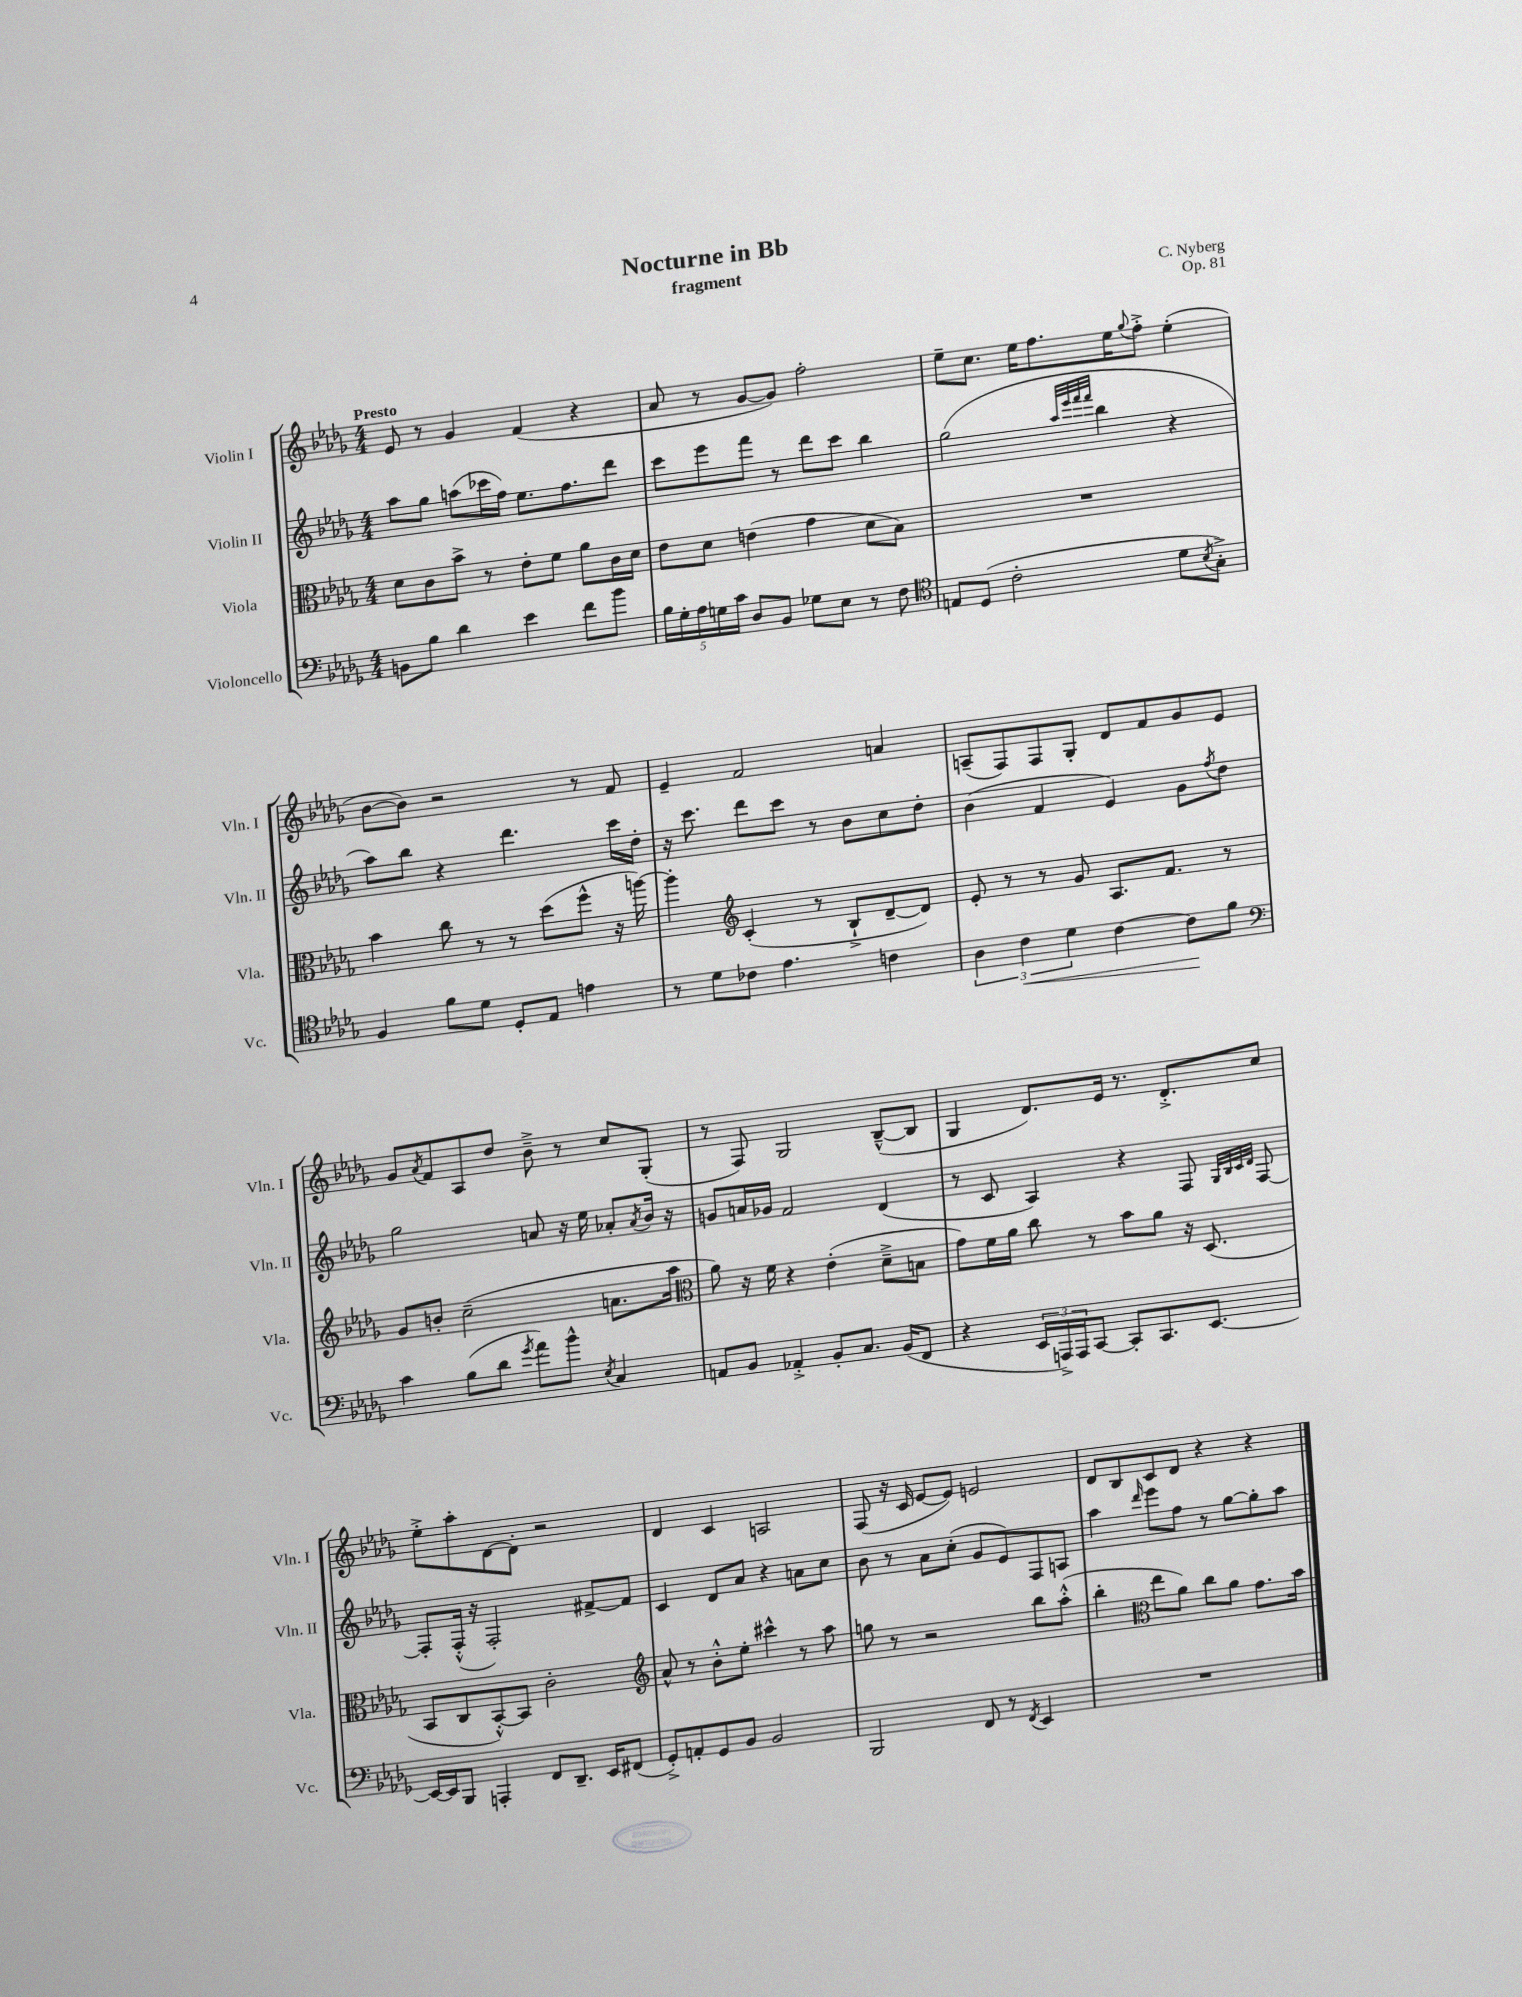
\header { title = "Nocturne in Bb" composer = "C. Nyberg" subtitle = "fragment" opus = "Op. 81" }
<<
\new StaffGroup <<
\new Staff = "s0" \with { instrumentName = "Violin I" shortInstrumentName = "Vln. I" } {
    \clef treble \key des \major \numericTimeSignature \time 4/4 \tempo "Presto"
    ees'8 r8 ges'4 f'4( r4 |
    aes'8 r8 ges'8~ ges'8) f''2-. |
    ees''8-- c''8. ees''16 f''8. ees''16 \appoggiatura { ges''8 } f''8-.-> ees''4-.( |
    bes'8~ bes'8) r2 r8 f'8 |
    ees'4-- f'2 a'4 |
    a8--( f8) f8 ges8-. des'8 f'8 ges'8 ees'8 |
    ges'8 \acciaccatura { aes'8 } f'8 aes8 des''8 bes'8---> r8 c''8 ges8-.( |
    r8 f8) ges2 bes8~---^( bes8 |
    ges4 des'8.) ees'16 r8. des'8.-.-> c''8 |
    ees''8-.-> aes''8-. des'8~ des'8-. r2 |
    des'4 c'4 a2 |
    f8( r16 c'16 ees'8~ ees'8) e'2 |
    des'8 bes8 c'8 des'8 r4 r4 \bar "|." |
}
\new Staff = "s1" \with { instrumentName = "Violin II" shortInstrumentName = "Vln. II" } {
    \clef treble \key des \major \numericTimeSignature \time 4/4
    aes''8 ges''8 a''8( ces'''16 f''16) ees''8. f''8. des'''8 |
    c'''8 ees'''8 f'''8 r8 des'''8 c'''8 bes''4 |
    ges''2( \grace { aes''32 ees'''32 f'''32 f'''32 } bes''4 r4 |
    aes''8) bes''8 r4 des'''4. c'''16 des''16-. |
    r16 c'''8. des'''8 c'''8 r8 bes'8 c''8 des''8-. |
    bes'4( f'4 ees'4) ges'8 \acciaccatura { f''8 } des''8 |
    ges''2 a'8 r16 ees''16 aes'8-. \acciaccatura { aes'8 } bes'16 r16 |
    g'8 a'16 ges'16 f'2 des'4( |
    r8 c'8 aes4) r4 f8 \grace { ges32 bes32 c'32 des'32 } f8~ |
    f8-. f16-.-^( r16 f2-.) fis'8~-> fis'8 |
    c'4 des'8 aes'8 r4 a'8 c''8 |
    bes'8 r8 aes'8 c''8-.( ges'8 ees'8) f8 a8 |
    aes''4 \grace { des'''16 } ees'''8 f''8 r8 ges''8~ ges''8-. aes''8 \bar "|." |
}
\new Staff = "s2" \with { instrumentName = "Viola" shortInstrumentName = "Vla." } {
    \clef alto \key des \major \numericTimeSignature \time 4/4
    des'8 c'8 bes'8-> r8 ees'8-. f'8 aes'8 c'16 des'16 |
    ees'8 des'8 e'4( ges'4 des'8 bes8) |
    R1 |
    bes'4 c''8 r8 r8 des''8( f''8-^ r16 a''16~) |
    a''4-. \clef treble c'4-.( r8 bes8-!-> des'8~-- des'8) |
    ees'8-. r8 r8 ges'8 aes8. f'8. r8 |
    ges'8 b'8-. c''2--( a'8. aes''16 |
    \clef alto aes'8) r16 f'16 r4 ees'4-.( des'8---> b8 |
    ges'8) f'16 aes'16 c''8 r8 bes'8 aes'8 r16 des8.( |
    bes,8 c8 bes,8~-.-^) bes,8 c'2-. |
    \clef treble aes'8-^ r8 bes'8-.-^ ees''8-. cis'''4-^ r8 aes''8 |
    g''8 r8 r2 bes''8 aes''8-.-^( |
    bes''4-. \clef alto ees''8 aes'8) c''8 aes'8 ges'8. bes'16 \bar "|." |
}
\new Staff = "s3" \with { instrumentName = "Violoncello" shortInstrumentName = "Vc." } {
    \clef bass \key des \major \numericTimeSignature \time 4/4
    b,8 bes8 des'4 ees'4 f'8 bes'8 |
    \tuplet 5/4 { bes16 ges16-. aes16 g16 c'16 } des8 bes,8 ges8 ees8 r8 f8 |
    \clef tenor e8 des8( c'2-. des'8 \acciaccatura { bes8 } ges8-.->) |
    f4 f'8 des'8 des8-. ees8 e'4 |
    r8 des'8 ces'8 ees'4. c'4 |
    \tuplet 3/2 { aes4 c'4\< des'4 } c'4~ c'8\! f'8 |
    \clef bass c'4 bes8( des'8 \acciaccatura { ges'8 } aes'8) bes'8-^ \acciaccatura { ees8 } c4 |
    a,8 bes,8 aes,4-.-> bes,8-. c8. bes,16( f,8 |
    r4 \tuplet 3/2 { ees,16 a,,16->) a,,16 } c,8~ c,8-. c,8. ees,8.~ |
    ees,16~ ees,16 bes,,8 a,,4-. f,8 des,8.-- ees,16 fis,8( |
    ges,8-.->) a,8-. ges,8 bes,8 bes,2 |
    bes,,2 f,8 r8 \acciaccatura { f,8 } ees,4 |
    R1 \bar "|." |
}
>>
>>
\layout { \context { \Score \remove "Bar_number_engraver" } }
